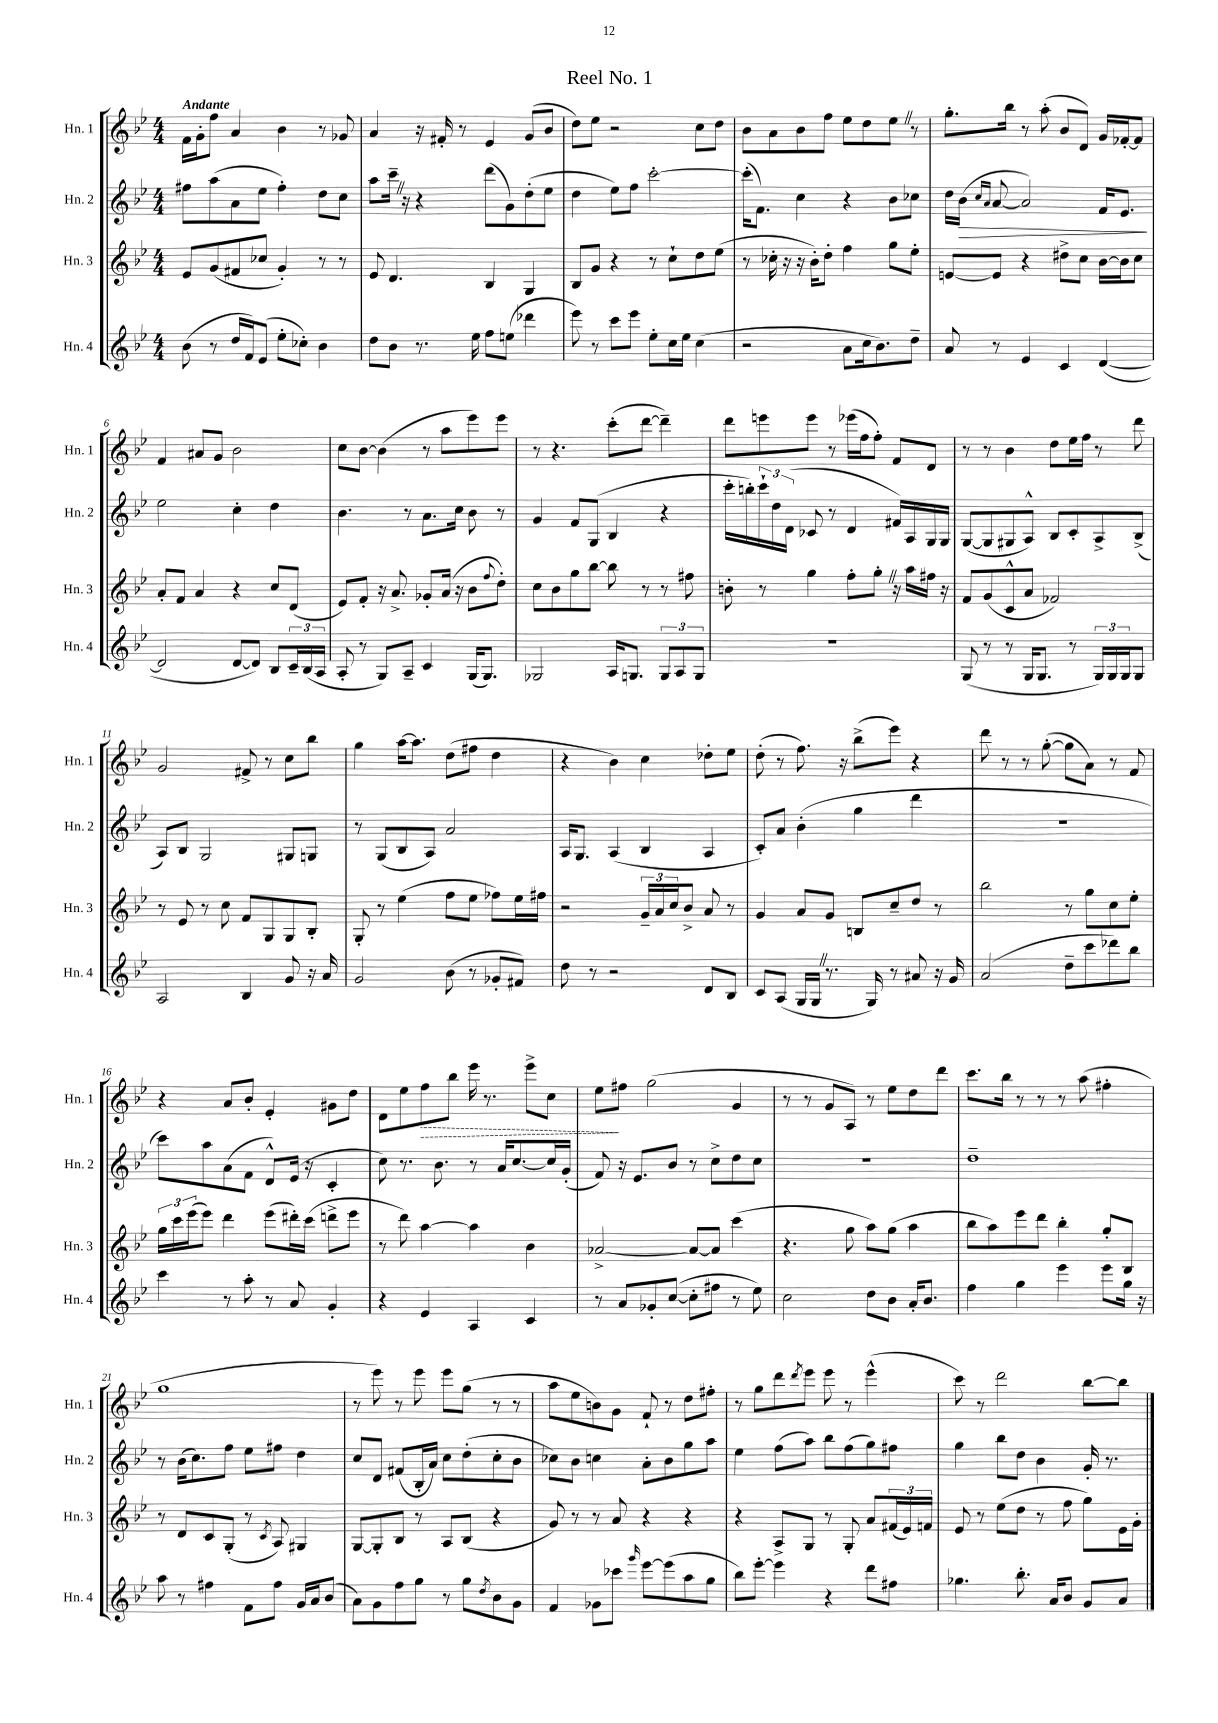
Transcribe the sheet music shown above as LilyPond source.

\header { title = "Reel No. 1" }
<<
\new StaffGroup <<
\new Staff = "s0" \with { instrumentName = "Hn. 1" shortInstrumentName = "Hn. 1" } {
    \clef treble \key bes \major \numericTimeSignature \time 4/4 \tempo "Andante"
    f'16 g'16-. f''8 a'4 bes'4 r8 ges'8 |
    a'4 r16 fis'16-. r8 ees'4 g'8( bes'8 |
    d''8) ees''8 r2 c''8 d''8 |
    bes'8 a'8 bes'8 f''8 ees''8 d''8 ees''8 \once \override BreathingSign.text = \markup { \musicglyph "scripts.caesura.straight" } \breathe r8 |
    g''8.-. bes''16 r8 a''8-.( bes'8 d'8) g'16 fes'16~-. fes'8 |
    f'4 ais'8 g'8 bes'2 |
    c''8 bes'8~ bes'4( r8 a''8 ees'''8) ees'''8 |
    r8 r4. c'''8-.( d'''8~ d'''4--) |
    d'''8 e'''8 e'''8 r8 ees'''16( f''16 f''8-.) f'8 d'8 |
    r8 r8 bes'4 d''8 ees''16 f''16 r8 d'''8 |
    g'2 fis'8-> r8 c''8 bes''8 |
    g''4 a''16~ a''8. d''8( fis''8 d''4 |
    r4 bes'4) c''4 des''8-. ees''8 |
    d''8-.( r8 f''8.) r16 bes''8->( ees'''8) r4 |
    d'''8 r8 r8 g''8~-.( g''8 a'8) r8 f'8 |
    r4 a'8 bes'8-. ees'4-. gis'8 d''8 |
    d'8 ees''8 \once \override Hairpin.style = #'dashed-line f''8\> bes''8 ees'''16 r8. ees'''8-> c''8 |
    ees''8\! fis''8 g''2( g'4 |
    r8 r8 g'8 a8) r8 ees''8 d''8 d'''8 |
    c'''8. bes''16 r8 r8 r8 a''8( fis''4-. |
    g''1 |
    r8 ees'''8) r8 ees'''8 ees'''8 g''8( r8 r8 |
    a''8 ees''8 b'8) g'8 f'8-! r8 d''8 fis''8-. |
    r8 g''8 d'''8 \acciaccatura { d'''8 } ees'''8 ees'''8 r8 ees'''4-^( |
    c'''8) r8 d'''2 bes''8~ bes''8 \bar "|." |
}
\new Staff = "s1" \with { instrumentName = "Hn. 2" shortInstrumentName = "Hn. 2" } {
    \clef treble \key bes \major \numericTimeSignature \time 4/4
    fis''8 a''8( a'8 ees''8 fis''4-.) d''8 c''8 |
    a''8 c'''16-- \once \override BreathingSign.text = \markup { \musicglyph "scripts.caesura.straight" } \breathe r16 r4 d'''8( g'8) d''8-.( ees''8 |
    d''4 ees''8) f''8 c'''2~-. |
    c'''16-.( f'8.) c''4 r4 bes'8 ces''8 |
    d''16 bes'16\>( \grace { c''16 a'16 } a'8~ a'2) f'16 ees'8.\! |
    ees''2 c''4-. d''4 |
    bes'4. r8 a'8. c''16 bes'8 r8 |
    g'4 f'8 g8( bes4 r4 |
    c'''16-. b''16-.) \tuplet 3/2 { c'''16-! d''16 d'16( } ces'8 r8 d'4 fis'16) a16 g16 g16 |
    g8~( g8 gis8 a8-^) bes8 c'8-. a8-> bes8->( |
    a8) bes8 g2 gis8 g8 |
    r8 g8( bes8 a8) a'2 |
    a16 g8. a4( bes4 a4 |
    c'8-.) a'8 bes'4-.( g''4 d'''4 |
    R1 |
    c'''8) a''8 a'8( f'8 d'8-^) ees'16( r16 c'4-. |
    c''8) r8. bes'8. r8 a'16 c''8.~ c''16 g'16-.( |
    f'8) r16 ees'8. bes'8 r8 c''8-> d''8 c''8 |
    R1 |
    d''1-- |
    r8 bes'16( c''8.) f''8 ees''8 fis''8 d''4 |
    c''8 d'8 fis'8( bes16-. a'16) c''8 d''8-.( c''8-. bes'8 |
    ces''8) bes'8 c''4 a'8-. bes'8 g''8 a''8 |
    ees''4 f''8( a''8) bes''8 f''8( g''8) fis''8 |
    g''4 bes''8 d''8 bes'4 g'16-. r8. \bar "|." |
}
\new Staff = "s2" \with { instrumentName = "Hn. 3" shortInstrumentName = "Hn. 3" } {
    \clef treble \key bes \major \numericTimeSignature \time 4/4
    ees'8 g'8( fis'8 ces''8 g'4-.) r8 r8 |
    ees'8 d'4. bes4 g4 |
    bes8 g'8 r4 r8 c''8-! d''8 ees''8( |
    r8 ces''16-. r16 r16 bes'16-.) d''8-. f''4 g''8 ees''8-. |
    e'8~ e'8 r4 dis''8-> c''8 bes'16~ bes'16 c''8 |
    a'8-. f'8 a'4 r4 c''8 d'8( |
    ees'8) f'8-. r16 a'8.-> ges'8-. a'16( r16 bes'8 \appoggiatura { f''8 } d''8-.) |
    c''8 bes'8 g''8 bes''8~ bes''8 r8 r8 fis''8 |
    b'8-. r8 g''4 f''8-. g''8-. \once \override BreathingSign.text = \markup { \musicglyph "scripts.caesura.straight" } \breathe r16 a''16 fis''16 r16 |
    f'8 g'8( c'8-^ a'8 fes'2) |
    r8 ees'8 r8 c''8 f'8 g8 g8 bes8-. |
    g8-. r8 ees''4( f''8 ees''8 fes''8) ees''16 fis''16 |
    r2 \tuplet 3/2 { g'16-- a'16 c''16 } bes'8-> a'8 r8 |
    g'4 a'8 g'8 b8 c''8-- d''8 r8 |
    bes''2 r8 g''8 c''8 ees''8-. |
    \tuplet 3/2 { g''16 c'''16 ees'''16( } ees'''8) d'''4 ees'''8( dis'''16-.) c'''16( d'''8-> ees'''8 |
    r8 d'''8) a''4~ a''4 bes'4 |
    aes'2~-> aes'8~ aes'8 c'''4( |
    r4. g''8 a''8) g''8( a''4 |
    bes''8 a''8) ees'''8 d'''8 bes''4-. g''8-. bes8 |
    r8 d'8 c'8 g8-.( r8 \acciaccatura { c'8 } a8) gis4 |
    g8~ g8-. bes8 r8 a8 bes8( r4 |
    g'8) r8 r8 a'8 r4 r4 |
    r4 a8-> g8 r8 g8-. a'8 \tuplet 3/2 { fis'16( ees'16) f'16 } |
    ees'8 r8 ees''8( d''8 r8 f''8 g''8) ees'16 g'16-. \bar "|." |
}
\new Staff = "s3" \with { instrumentName = "Hn. 4" shortInstrumentName = "Hn. 4" } {
    \clef treble \key bes \major \numericTimeSignature \time 4/4
    bes'8( r8 d''16 f'16) ees'8( ees''8-. ces''8-.) bes'4 |
    d''8 bes'8 r8. ees''16 f''8 e''8( des'''4 |
    ees'''8) r8 c'''8 ees'''8 ees''8-. c''16 ees''16 c''4( |
    r2 a'8 c''16 bes'8.) d''8-- |
    a'8 r8 ees'4 c'4 d'4~( |
    d'2 d'8~ d'8) bes8 \tuplet 3/2 { c'16-- bes16( a16 } |
    a8-. r8 g8) a8-- c'4 g16( g8.) |
    ges2 a16 g8. \tuplet 3/2 { g8 a8 g8 } |
    r1 |
    g8( r8 r8 g16 g8. r8 \tuplet 3/2 { g16) g16 g16 } g8 |
    a2 bes4 g'8 r16 a'16 |
    g'2 bes'8( r8 ges'8-. fis'8) |
    d''8 r8 r2 d'8 bes8 |
    c'8 a8( g16 g16 \once \override BreathingSign.text = \markup { \musicglyph "scripts.caesura.straight" } \breathe r8. g16) r8 ais'8 r16 g'16 |
    a'2( d''8-- c'''8 des'''8) bes''8 |
    c'''4 r8 a''8-. r8 a'8 g'4-. |
    r4 ees'4 a4 c'4 |
    r8 a'8 ges'8-. c''8~( c''8-. fis''8 r8 ees''8) |
    c''2 d''8 bes'8 a'16-. bes'8. |
    f''4 g''4 ees'''4 ees'''8 g''16 r16 |
    a''8 r8 fis''4 f'8 fis''8 g'16 a'16 bes'8( |
    a'8) g'8 f''8 g''8 r8 g''8 \acciaccatura { d''8 } bes'8 g'8 |
    f'4 ges'8 ces'''8 \grace { g'''16 } ees'''8~ ees'''8( a''8 g''8 |
    bes''8) ees'''8~-. ees'''4 r4 d'''8 fis''8 |
    ges''4. bes''8.-. a'16 bes'8 g'8 a'8 \bar "|." |
}
>>
>>
